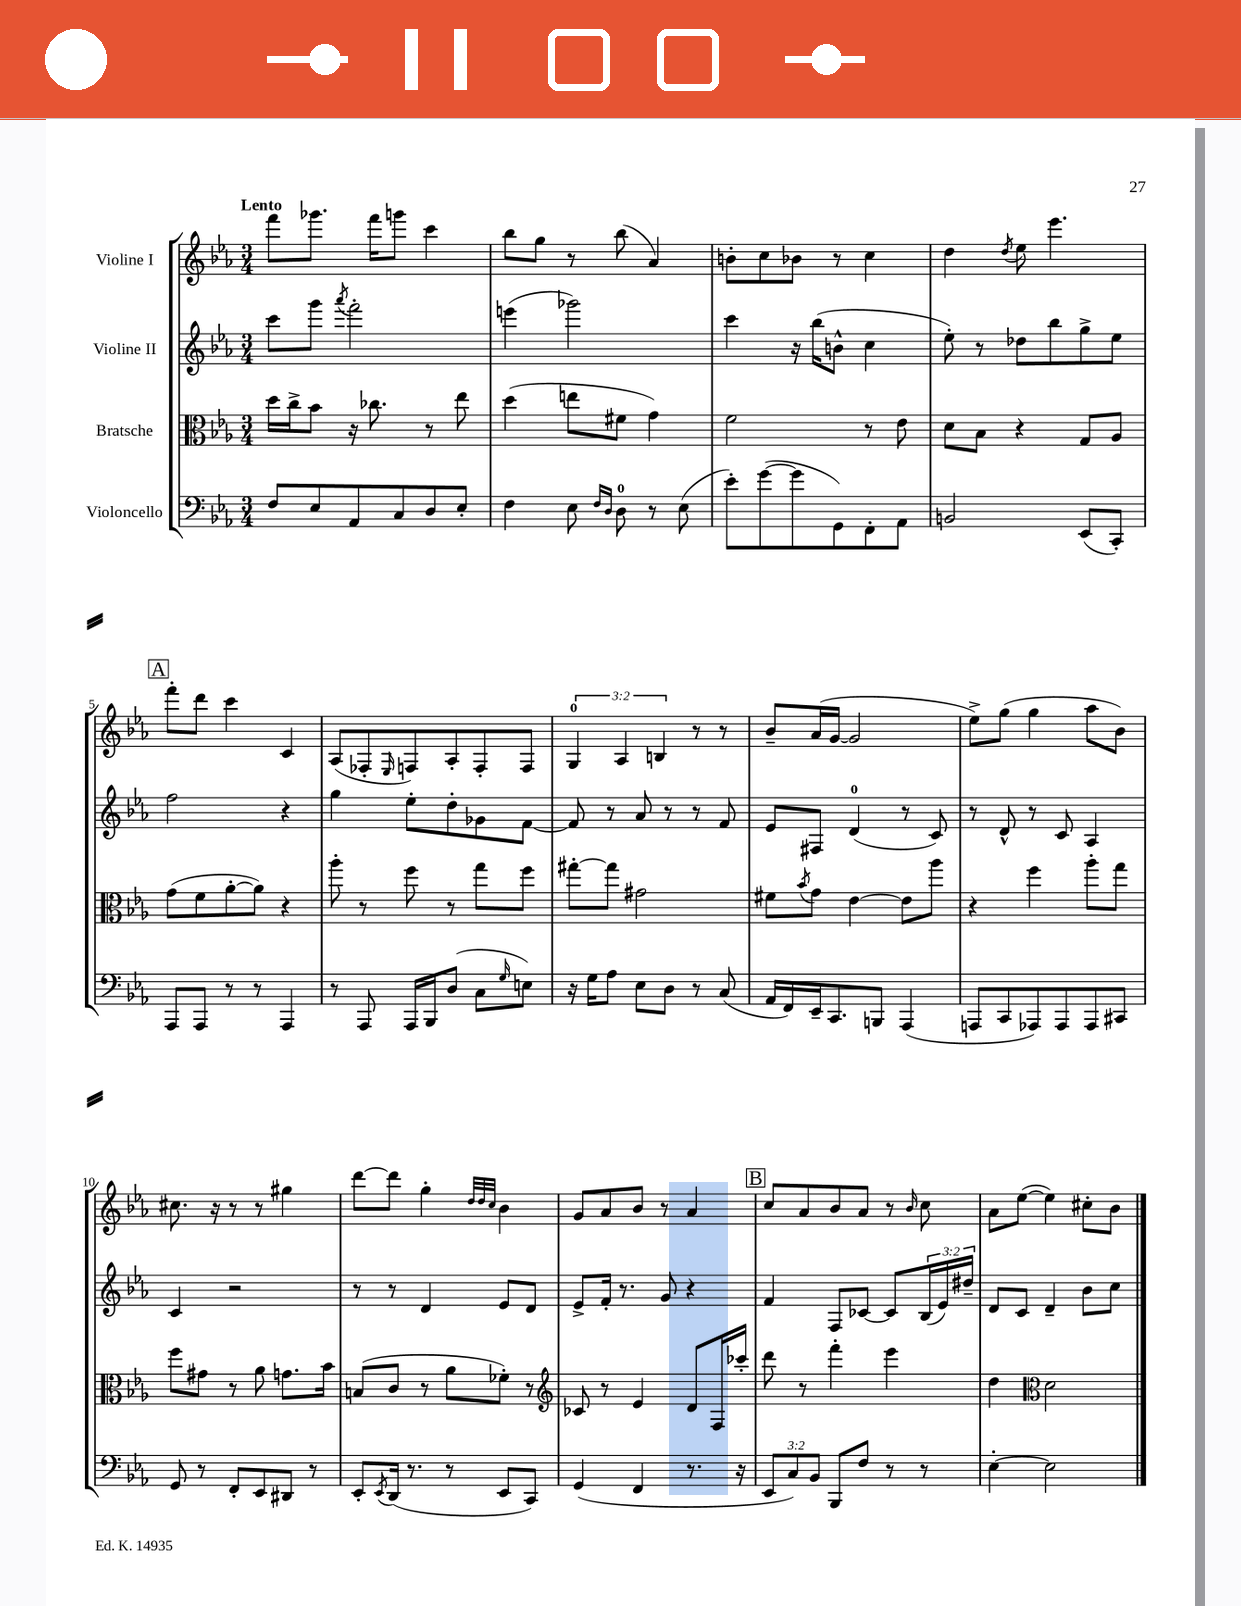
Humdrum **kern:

**kern	**kern	**kern	**kern
*staff4	*staff3	*staff2	*staff1
*clefF4	*clefC3	*clefG2	*clefG2
*k[b-e-a-]	*k[b-e-a-]	*k[b-e-a-]	*k[b-e-a-]
*M3/4	*M3/4	*M3/4	*M3/4
8F	16dd	8ccc	8fff
.	16cc^	.	.
8E-	8b-	8ggg	8.ggg-
.	.	8qaaa-	.
8AA-	16r	2fff'	.
.	8.cc-	.	16fff
8C	.	.	8ggg
8D	8r	.	4ccc
8E-'	8ee-	.	.
=	=	=	=
4F	(4dd	(4eee	8bb-
.	.	.	8gg
8E-	8ee	2ggg-)	8r
16qqF	.	.	.
16qqD	.	.	.
8D	8f#	.	(8bb-
8r	4g)	.	4a-)
(8E-	.	.	.
=	=	=	=
8e-')	2f	4ccc	8b'
([8g	.	.	8cc
8g]	.	16r	8b-
.	.	(16bb-	.
8GG)	.	8b^^	8r
8FF'	8r	4cc	4cc
8AA-	8e-	.	.
=	=	=	=
2BB	8d	8ee-')	4dd
.	8B-	8r	.
.	.	.	8qdd
.	4r	8dd-	8ee-
.	.	8bb-	4.eee-
(8EE-	8G	8gg^	.
8CC')	8A-	8ee-	.
=	=	=	=
8AAA-	(8g	2ff	8fff'
8AAA-	8f	.	8ddd
8r	[8a-'	.	4ccc
8r	8a-])	.	.
4AAA-	4r	4r	4c
=	=	=	=
8r	8aa-'	4gg	(8A-
8AAA-	8r	.	8F-'
.	.	.	16qqE-
16AAA-	8ff	8ee-'	8F)
16BBB-	.	.	.
(8D	8r	8dd'	8A-'
8C	8gg	8g-	8F'
16qqG	.	.	.
8E)	8ff	[8f	8F
=	=	=	=
16r	[8gg#'	8f]	6G
16G	.	.	.
8A-	8gg#]	8r	.
.	.	.	6A-
8E-	2g#	8a-	.
.	.	.	6B
8D	.	8r	.
8r	.	8r	8r
(8C	.	8f	8r
=	=	=	=
16AA-	8f#	8e-	8b-~
16FF)	.	.	.
.	8qb-	.	.
16EE-~	8g	8F#	(16a-
8.CC	.	.	[16g
.	[4e-	(4d	2g]
8BBB	.	.	.
(4AAA-	8e-]	8r	.
.	8aa-	8c)	.
=	=	=	=
8AAA	4r	8r	8ee-^)
8CC	.	8d^^	(8gg
8AAA-)	4ff	8r	4gg
8AAA-	.	8c	.
8AAA-	8aa-'	4A-	8aa-
8CC#	8gg	.	8b-)
=	=	=	=
8GG	8ff	4c	8.cc#
8r	8g#	.	.
.	.	.	16r
8FF'	8r	2r	8r
8EE-	8a-	.	8r
8DD#	8.g	.	4gg#
8r	.	.	.
.	16b-	.	.
=	=	=	=
8EE-'	(8B	8r	[8ddd
8qEE-	.	.	.
(16DD	8c	8r	8ddd]
8.r	.	.	.
.	8r	4d	4gg'
8r	8a-	.	.
.	.	.	32qqdd
.	.	.	32qqdd
.	.	.	32qqcc
8EE-	8f-')	8e-	4b-
8CC)	8r	8d	.
=	=	=	=
*	*clefG2	*	*
(4GG	8c-	8e-^	8g
.	8r	16f'	8a-
.	.	8.r	.
4FF	4e-	.	8b-
.	.	8g	8r
8.r	8d	4r	4a-
.	16F	.	.
16r	16ccc-'	.	.
=	=	=	=
12EE-	8ddd	4f	8cc
12C)	.	.	.
.	8r	.	8a-
12BB-	.	.	.
8BBB-	4fff'	8F	8b-
8F	.	[8c-	8a-
8r	4eee-	8c-]	8r
.	.	.	16qqb-
8r	.	(24B-	8cc
.	.	24e-)	.
.	.	24dd#~	.
=	=	=	=
[4E-'	4dd	8d	8a-
.	.	8c	([8ee-
*	*clefC3	*	*
2E-]	2d	4d~	4ee-])
.	.	8b-	8cc#'
.	.	8cc	8b-
==	==	==	==
*-	*-	*-	*-
